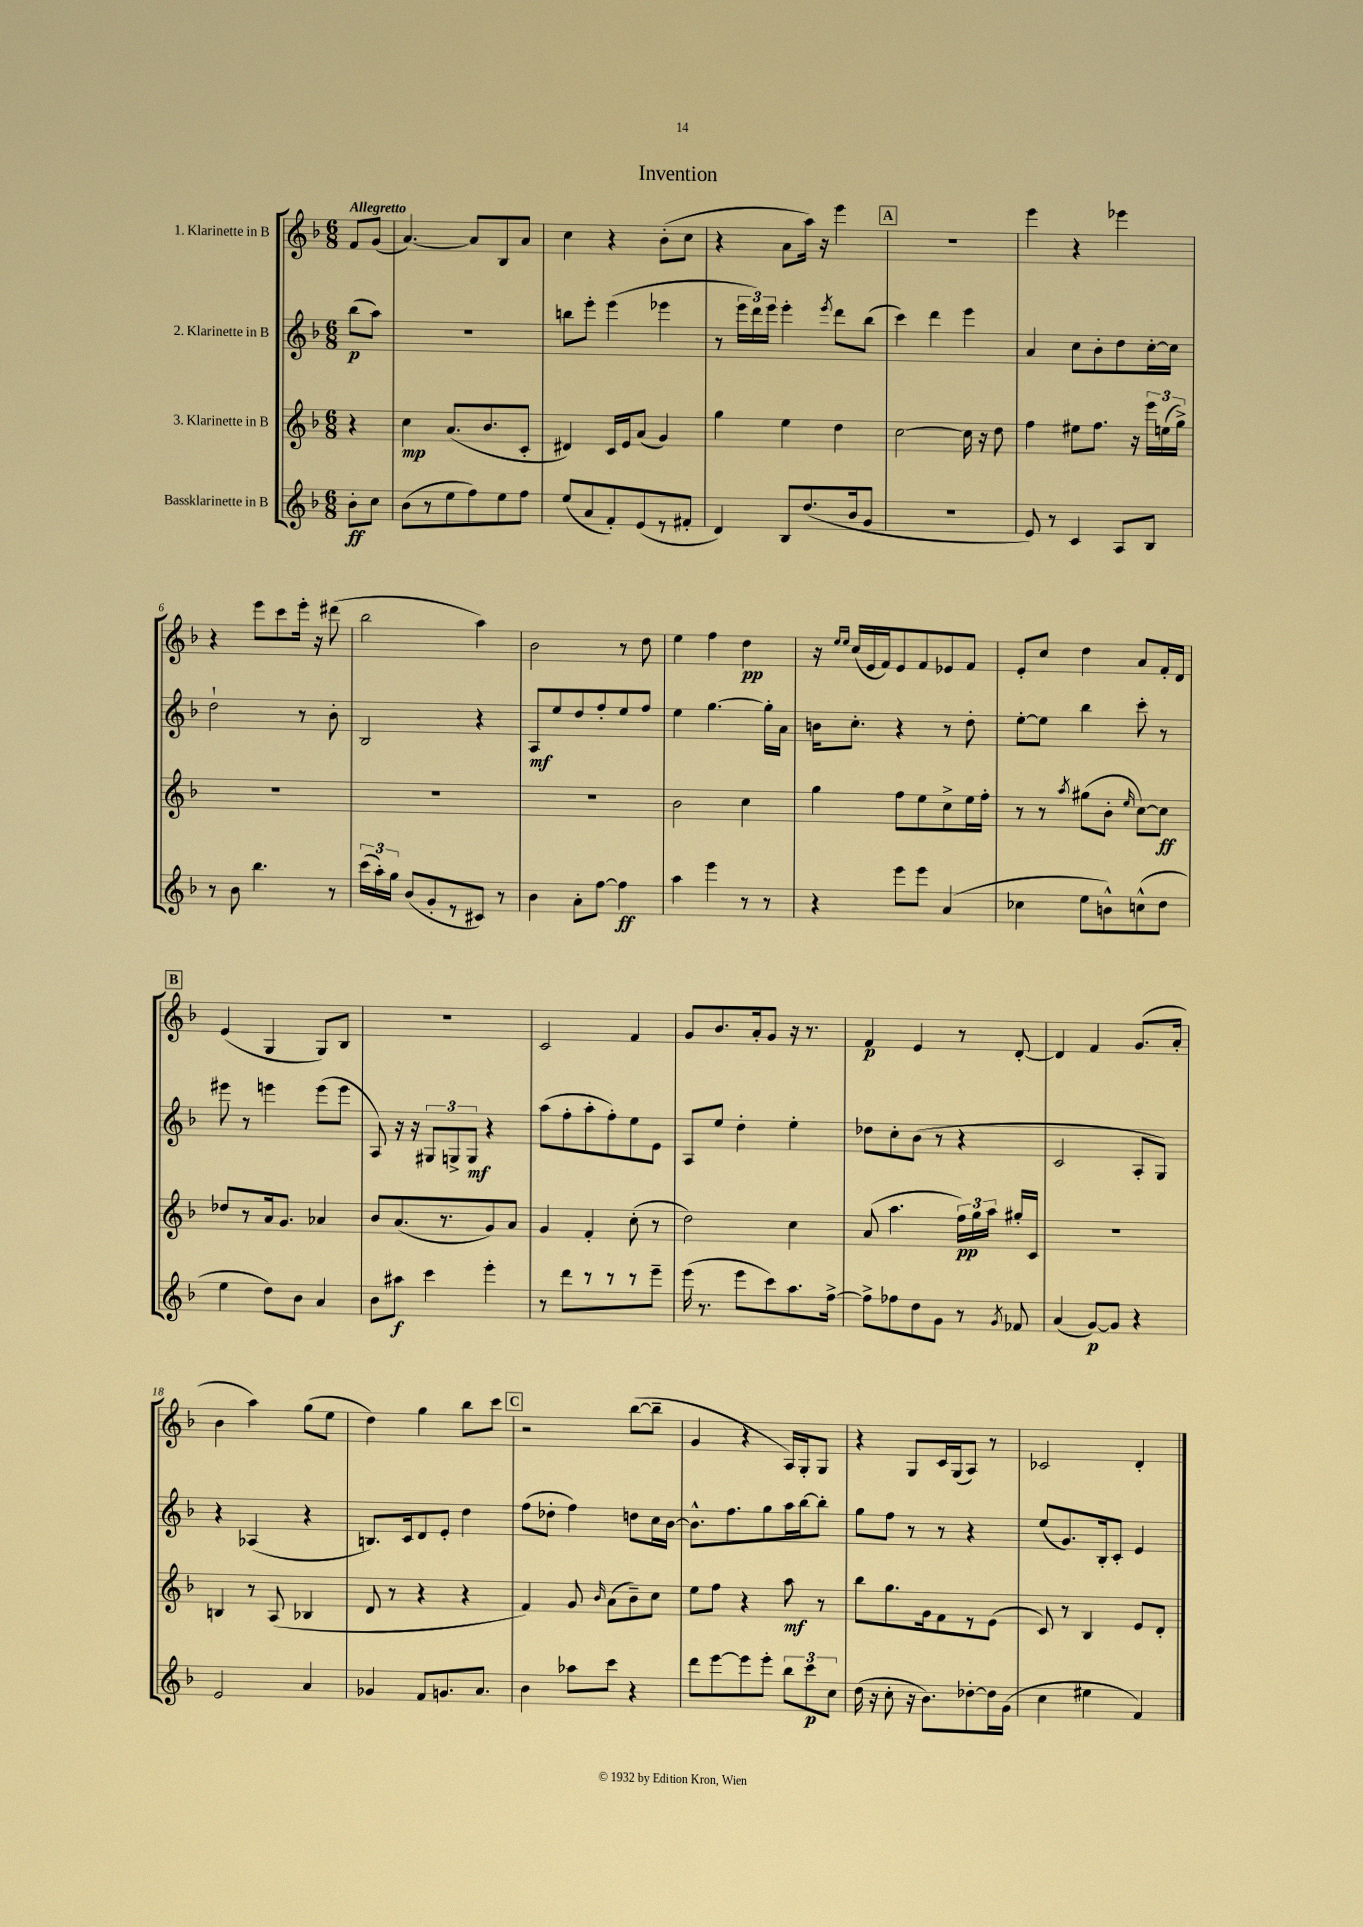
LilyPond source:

\header { title = "Invention" }
<<
\new StaffGroup <<
\new Staff = "s0" \with { instrumentName = "1. Klarinette in B" } {
    \clef treble \key f \major \numericTimeSignature \time 6/8 \partial 4 \tempo "Allegretto"
    \autoBeamOff f'8[ g'8]( |
    a'4.~) a'8[ bes8 a'8] |
    c''4 r4 bes'8[-.( c''8] |
    r4 a'8[ a''16]) r16 e'''4 |
    \mark \markup { \box "A" } R2. |
    e'''4 r4 ees'''4 |
    r4 e'''8[ c'''8 e'''16]-. r16 dis'''8( |
    bes''2 a''4) |
    bes'2 r8 d''8 |
    e''4 f''4 d''4\pp |
    r16 \grace { e''16[ e''16] } c''16[( e'16 f'16) e'8 f'8 ees'8 f'8] |
    e'8[-. c''8] d''4 a'8[ f'16-. d'16] |
    \mark \markup { \box "B" } e'4( g4 g8[) bes8] |
    R2. |
    c'2 f'4 |
    g'8[ bes'8. a'16-. g'8] r16 r8. |
    f'4\p e'4 r8 d'8~-. |
    d'4 f'4 g'8.[( a'16]-. |
    bes'4 a''4) g''8[( e''8] |
    d''4) g''4 bes''8[ c'''8] |
    \mark \markup { \box "C" } r2 bes''8[~( bes''8]-- |
    g'4 r4 a16[) g16-. g8] |
    r4 g8[ c'16 g16( a8]) r8 |
    ces'2 d'4-. \bar "|." |
}
\new Staff = "s1" \with { instrumentName = "2. Klarinette in B" } {
    \clef treble \key f \major \numericTimeSignature \time 6/8 \partial 4
    \autoBeamOff bes''8[\p( a''8]) |
    R2. |
    b''8[ e'''8]-. e'''4( ees'''4 |
    r8 \tuplet 3/2 { e'''16[ d'''16) e'''16] } e'''4-. \acciaccatura { e'''8 } d'''8[ bes''8]( |
    \mark \markup { \box "A" } c'''4) d'''4 e'''4 |
    a'4 c''8[ bes'8-. d''8 c''16~-. c''16] |
    d''2-! r8 bes'8-. |
    bes2 r4 |
    a8[\mf e''8 d''8 f''8-. e''8 f''8] |
    e''4 g''4.~ g''16[-. a'16] |
    b'16[ c''8.]-. r4 r8 d''8-. |
    e''8[~-. e''8] bes''4 c'''8-. r8 |
    \mark \markup { \box "B" } eis'''8 r8 e'''4 e'''8[( e'''8] |
    a8) r16 r16 \tuplet 3/2 { gis8[ g8-> g8]\mf } r4 |
    a''8[( f''8-. a''8-. f''8-.) e''8 e'8] |
    a8[ e''8] d''4-. e''4-. |
    des''8[ c''8-. bes'8]( r8 r4 |
    c'2 a8[-. g8]) |
    r4 aes4( r4 |
    b8.[) c'16 d'8 e'8]-. d''4 |
    \mark \markup { \box "C" } f''8[( des''8]-. f''4) d''8[ c''16 bes'16]~ |
    bes'8.[-^ f''8. g''8 a''16 bes''16~ bes''8]-. |
    g''8[ f''8] r8 r8 r4 |
    e''8[( g'8.) bes16-. c'8]-. e'4 \bar "|." |
}
\new Staff = "s2" \with { instrumentName = "3. Klarinette in B" } {
    \clef treble \key f \major \numericTimeSignature \time 6/8 \partial 4
    \autoBeamOff r4 |
    c''4\mp a'8.[( bes'8. c'8]-. |
    dis'4) c'16[ e'16 a'8]( g'4) |
    g''4 e''4 d''4 |
    \mark \markup { \box "A" } c''2~ c''16 r16 d''8 |
    f''4 eis''8[ f''8.] r16 \tuplet 3/2 { e'''16[ e''16( g''16]->) } |
    R2. |
    R2. |
    R2. |
    bes'2 c''4 |
    g''4 f''8[ e''8 c''8-> e''16 f''16]-. |
    r8 r8 \acciaccatura { a''8 } gis''8[( bes'8]-. \grace { e''16 } c''8[~) c''8]\ff |
    \mark \markup { \box "B" } des''8[ r8 a'16 g'8.] aes'4 |
    bes'8[ a'8.( r8. g'8) a'8] |
    g'4 f'4-. c''8-.( r8 |
    d''2) c''4 |
    a'8( a''4. \tuplet 3/2 { f''16[\pp) g''16 a''16] } gis''16[-. c'16] |
    R2. |
    b4 r8 a8( bes4 |
    d'8 r8 r4 r4 |
    \mark \markup { \box "C" } f'4) g'8 \grace { bes'16 } a'8[( bes'8--) c''8] |
    e''8[ f''8] r4 a''8\mf r8 |
    bes''8[ g''8. g'16 f'8 r8 e'8]( |
    c'8) r8 bes4 e'8[ d'8]-. \bar "|." |
}
\new Staff = "s3" \with { instrumentName = "Bassklarinette in B" } {
    \clef treble \key f \major \numericTimeSignature \time 6/8 \partial 4
    \autoBeamOff bes'8[-.\ff c''8] |
    bes'8[( r8 e''8 f''8) e''8 f''8] |
    e''8[( a'8 f'8-.) e'8( r8 fis'8]-. |
    d'4) bes8[ d''8.( bes'16 g'8] |
    \mark \markup { \box "A" } R2. |
    e'8) r8 c'4 a8[ bes8] |
    r8 bes'8 bes''4. r8 |
    \tuplet 3/2 { c'''16[( a''16-.) g''16] } bes'8[( g'8-. r8 cis'8]) r8 |
    bes'4 a'8[-. f''8]~ f''4\ff |
    a''4 e'''4 r8 r8 |
    r4 e'''8[ e'''8] a'4( |
    ces''4 e''8[ b'8-^) c''8-^( d''8] |
    \mark \markup { \box "B" } e''4 d''8[) bes'8] a'4 |
    bes'8[ ais''8]\f c'''4 e'''4-. |
    r8 d'''8[ r8 r8 r8 e'''8]-- |
    e'''16( r8. e'''8[ c'''8) a''8. f''16]~-> |
    f''8[-> fes''8 d''8 g'8] r8 \acciaccatura { g'8 } fes'8 |
    a'4( g'8[~\p) g'8] r4 |
    e'2 a'4 |
    ges'4 f'8[ g'8. a'8.] |
    \mark \markup { \box "C" } bes'4 aes''8[ c'''8] r4 |
    d'''8[ e'''8~ e'''8 e'''8]-. \tuplet 3/2 { bes''8[ c'''8\p c''8] } |
    d''16( r16 c''8-. r16 bes'8.[) des''8~-. des''16 g'16]( |
    c''4 eis''4 f'4) \bar "|." |
}
>>
>>
